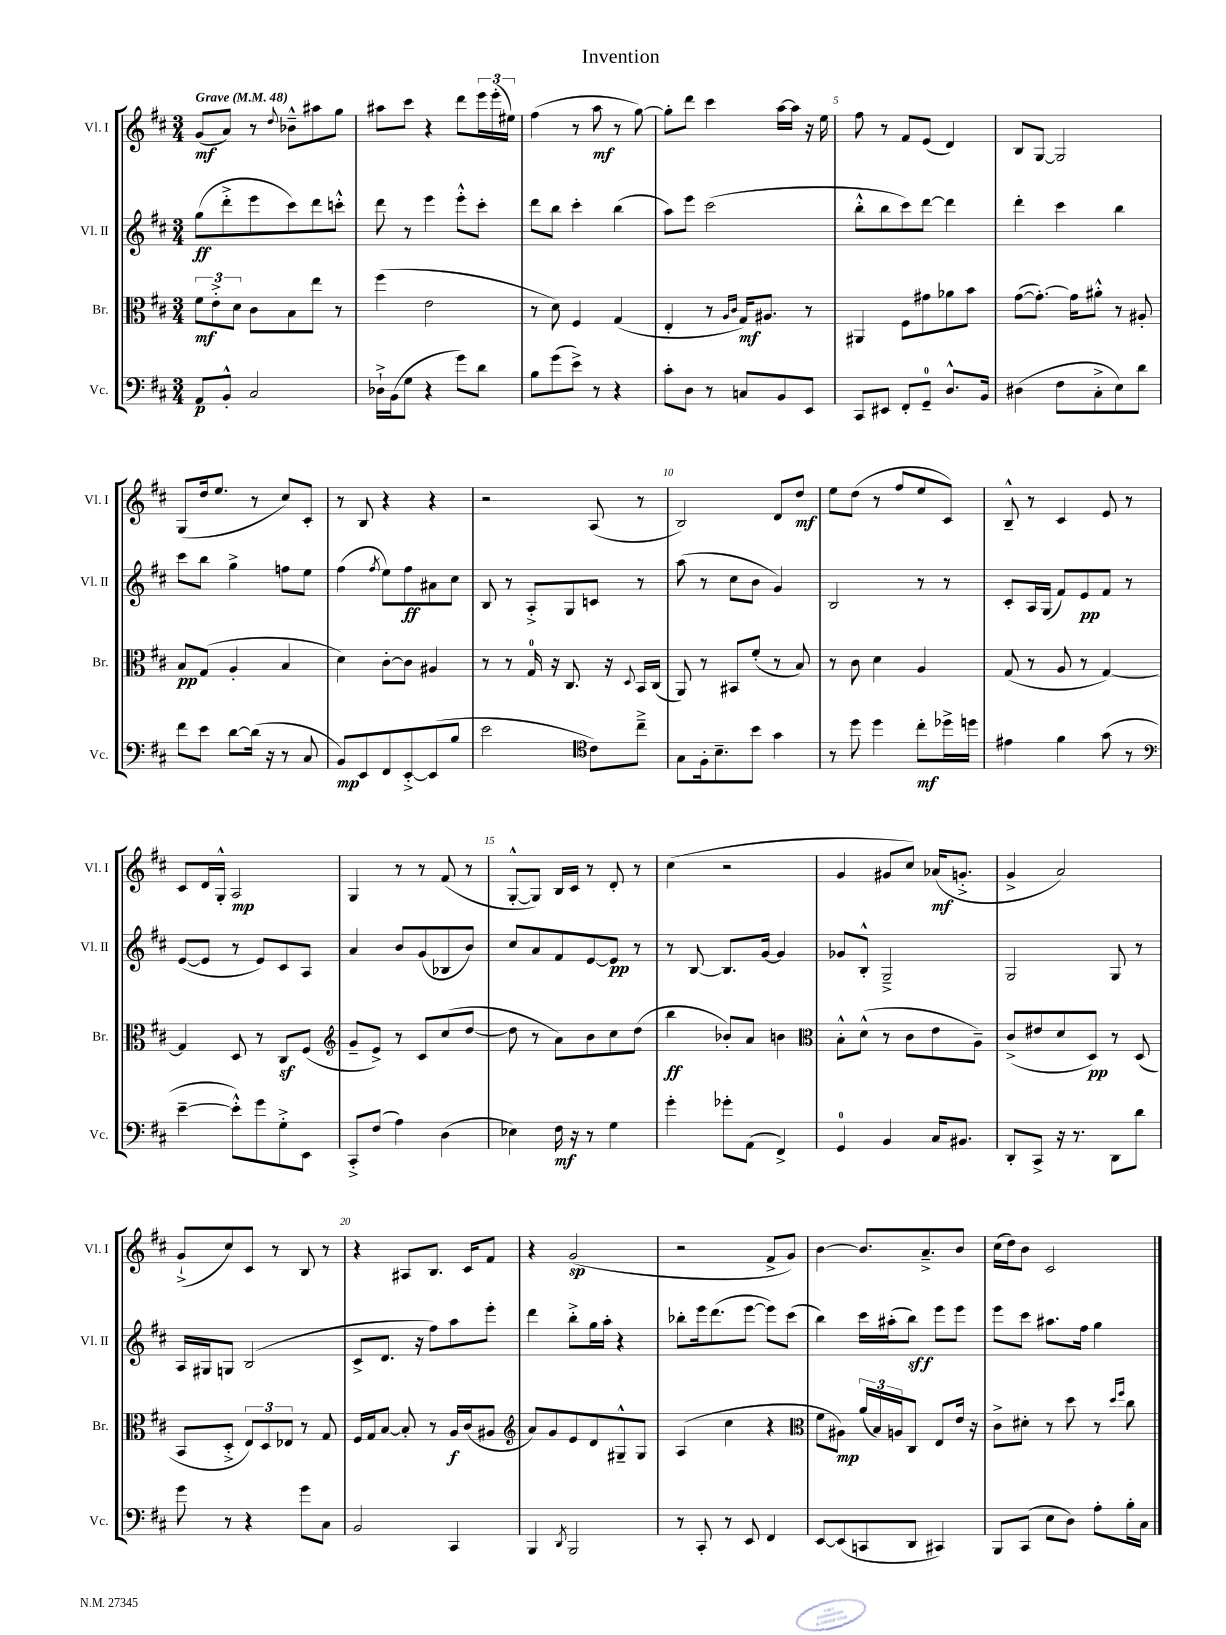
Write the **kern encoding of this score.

**kern	**kern	**kern	**kern
*staff4	*staff3	*staff2	*staff1
*clefF4	*clefC3	*clefG2	*clefG2
*k[f#c#]	*k[f#c#]	*k[f#c#]	*k[f#c#]
*M3/4	*M3/4	*M3/4	*M3/4
*MM48	*MM48	*MM48	*MM48
8AA	12f#	(8gg	(8g
.	12e'^	.	.
8BB'^^	.	8ddd'^	8a)
.	12d	.	.
2C#	8c#	8eee	8r
.	.	.	8qqdd
.	8B	8ccc#)	8b-~^^
.	8ee	8ddd	8aa#
.	8r	8ccc'^^	8gg
=	=	=	=
16D-`^	(4ff#	8ddd	8aa#
(16BB	.	.	.
8G	.	8r	8ccc#
4r	2e	4eee	4r
8g)	.	8eee'^^	8ddd
8d	.	8ccc#'	24eee
.	.	.	(24eee'
.	.	.	24ee#)
=	=	=	=
8B	8r	8ddd	(4ff#
(8g	8d)	8bb	.
8e^)	4F#	4ccc#'	8r
8r	.	.	8aa
4r	(4G	(4bb	8r
.	.	.	[8gg)
=	=	=	=
8c#'	4E'	8aa)	8gg']
8D	.	8eee	8ddd
8r	8r	(2ccc#	4ccc#
.	16qqA	.	.
.	16qqc#	.	.
8C	16G)	.	.
.	8.A#	.	.
8BB	.	.	[16aa
.	.	.	16aa]
8EE	8r	.	16r
.	.	.	16ee
=	=	=	=
8CC#	4AA#	8bb'^^	8ff#
8EE#	.	8bb	8r
8FF#'	8F#	8ccc#)	8f#
8GG~	8g#	[8ddd	(8e
8.D^^	8a-	4ddd]	4d)
.	8b	.	.
16BB	.	.	.
=	=	=	=
(4D#	([8g	4ddd'	8B
.	8.g'_)	.	[8G
8F#	.	4ccc#	2G]
.	16g]	.	.
8C#'^	8a#'^^	.	.
8E)	8r	4bb	.
8d	8A#'	.	.
=	=	=	=
8f#	8B	8ccc#	(8G
8e	(8G	8bb	16dd
.	.	.	8.ee
[8d	4A'	4gg^	.
(16d]	.	.	8r
16r	.	.	.
8r	4B	8ff	8cc#)
8C#	.	8ee	8c#'
=	=	=	=
8BB)	4d)	(4ff#	8r
8EE	.	.	8B
.	.	8qff#	.
8FF#	[8c#'	8ee)	4r
[8EE'^	8c#]	8ff#	.
(8EE]	4A#	8a#	4r
8B	.	8cc#	.
=	=	=	=
2e	8r	8B	2r
.	8r	8r	.
.	16G	8A'^	.
.	16r	.	.
.	8.C#	8G	.
*clefC4	*	*	*
8c#)	.	8c	(8A
.	16r	.	.
.	8qqD	.	.
8cc#~^	16BB	8r	8r
.	(16C#	.	.
=	=	=	=
8G	8AA)	(8aa	2B)
16F#'	8r	8r	.
8.B~	.	.	.
.	8BB#	8cc#	.
8b	(8f#'	8b	.
4g	8r	4g)	8d
.	8B)	.	8dd
=	=	=	=
8r	8r	2B	8ee
8dd	8c#	.	(8dd
4dd	4d	.	8r
.	.	.	8ff#
8cc#'	4A	8r	8ee
16dd-^	.	8r	8c#)
16dd	.	.	.
=	=	=	=
4e#	(8G	8c#'	8B~^^
.	8r	16A	8r
.	.	(16G	.
4f#	8A	8f#)	4c#
.	8r	8e	.
(8g	[4G)	8f#	8e
8r	.	8r	8r
=	=	=	=
*clefF4	*	*	*
[4e~	4G]	([8e	8c#
.	.	8e]	16d
.	.	.	16G'^^
8e'^^])	8D	8r	2A
8g	8r	8e)	.
8G'^	8C#	8c#	.
8EE	(8F#	8A	.
=	=	=	=
*	*clefG2	*	*
8CC#'^	8g~	4a	4G
(8F#	8e^)	.	.
4A)	8r	8b	8r
.	8c#	(8g	8r
(4D	(8cc#	8B-	(8f#
.	[8dd	8b)	8r
=	=	=	=
4E-)	8dd]	8cc#	[8G'^^
.	8r	8a	8G])
16F#	8a)	8f#	16B
16r	.	.	16c#
8r	8b	[8e	8r
4G	8cc#	8e]	8d'
.	(8dd	8r	8r
=	=	=	=
4g'	4bb	8r	(4cc#
.	.	[8B	.
8g-'	8b-')	8.B]	2r
(8AA	8a	.	.
.	.	[16g	.
4FF#^)	4b	4g]	.
=	=	=	=
*	*clefC3	*	*
4GG	8B'^^	8g-	4g
.	(8d^^	8B'^^	.
4BB	8r	2G~^	8g#
.	8c#	.	8cc#)
16C#	8e	.	(16a-
8.BB#	.	.	8.g'^
.	8A~)	.	.
=	=	=	=
8DD'	(8c#^	2G	4g^
8CC#^	8e#	.	.
16r	8d	.	2a)
8.r	.	.	.
.	8D)	.	.
8DD	8r	8G	.
8d	(8D	8r	.
=	=	=	=
8g	8BB	16A	(8g`^
.	.	16G#	.
8r	8D'^	8G	8cc#)
4r	12E)	(2B	8c#
.	12D	.	.
.	.	.	8r
.	12E-	.	.
8g	8r	.	8B
8C#	8G	.	8r
=	=	=	=
2BB	16F#	8c#^	4r
.	16G	.	.
.	[8B	8.d	.
.	8B']	.	8A#
.	.	16r	.
.	8r	8ff#)	8.B
4CC#	16A	8aa	.
.	(16c#	.	16c#
.	8A#	8eee'	8f#
=	=	=	=
*	*clefG2	*	*
4BBB	8a)	4ddd	4r
.	8g	.	.
8qDD	.	.	.
2BBB	8e	8bb'^	(2g
.	8d	16gg	.
.	.	16aa'	.
.	8G#~^^	4r	.
.	8G#	.	.
=	=	=	=
8r	(4A	8bb-'	2r
8CC#'	.	16eee	.
.	.	(8.ddd	.
8r	4cc#	.	.
8EE	.	[8eee	.
4FF#	4r	8eee])	8f#^
.	.	(8ccc#	8g)
=	=	=	=
*	*clefC3	*	*
[8EE	8f#	4bb)	[4b
(8EE]	8A#)	.	.
8CC	(24a	16ccc#	8.b]
.	24B)	.	.
.	.	(16aa#'	.
.	24A	.	.
8DD	8C#	8bb)	.
.	.	.	8.a~^
4CC#)	8E	8eee	.
.	16e	8eee	8b
.	16r	.	.
=	=	=	=
8BBB	8c#^	8eee	(16cc#
.	.	.	16dd)
(8CC#	8d#'	8ccc#	8b
8E	8r	8.aa#	2c#
8D)	8dd	.	.
.	.	16ff#	.
8A'	8r	4gg	.
.	16qqdd	.	.
.	16qqff#	.	.
16B'	8cc#	.	.
16C#	.	.	.
==	==	==	==
*-	*-	*-	*-
